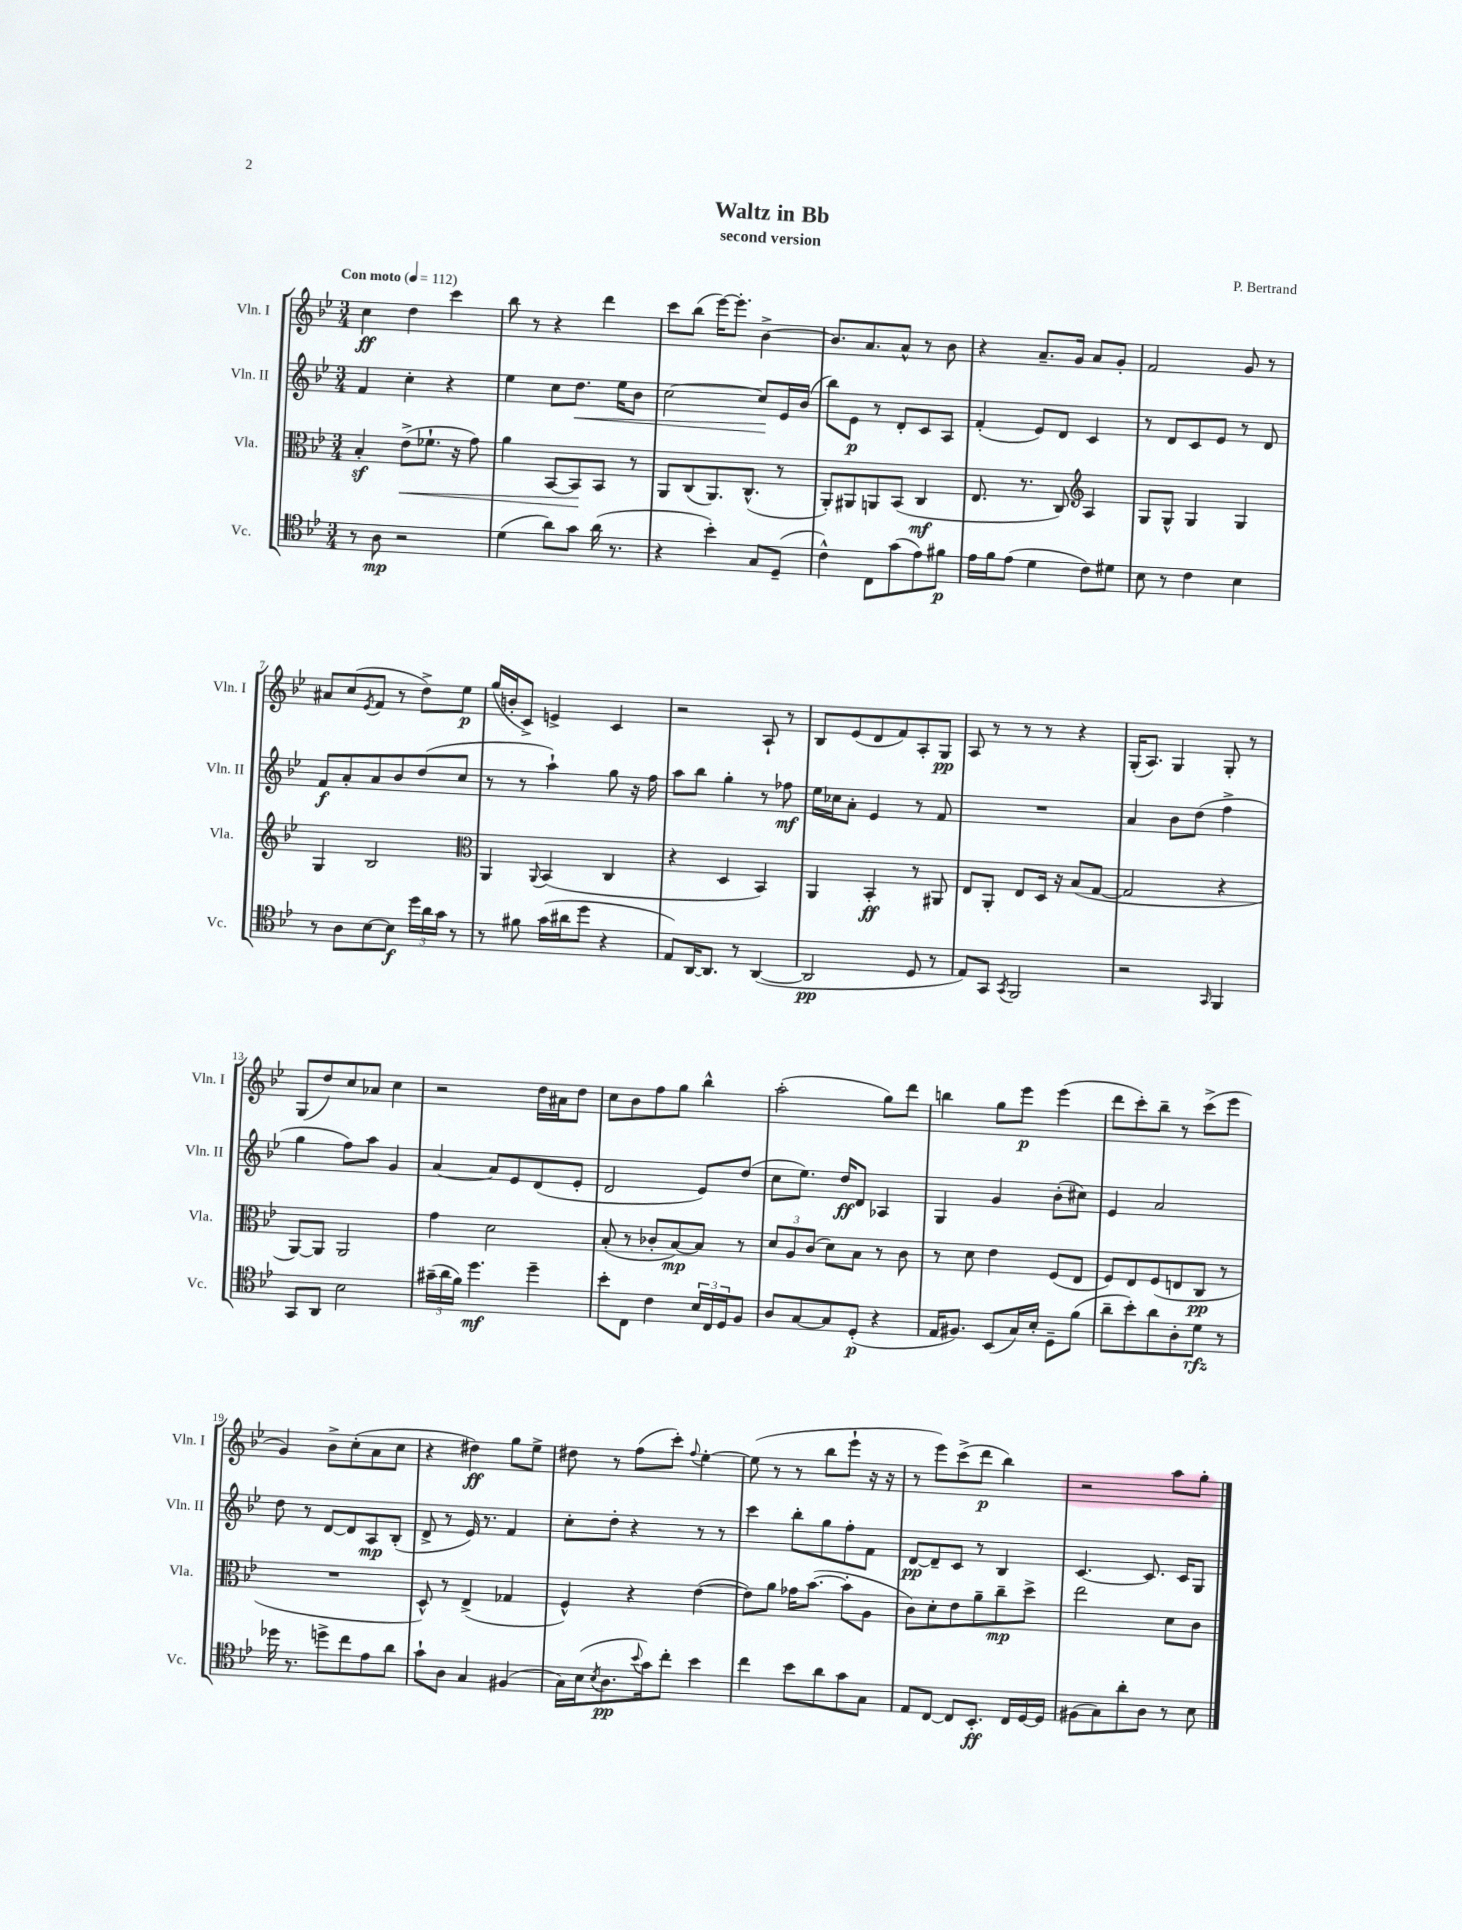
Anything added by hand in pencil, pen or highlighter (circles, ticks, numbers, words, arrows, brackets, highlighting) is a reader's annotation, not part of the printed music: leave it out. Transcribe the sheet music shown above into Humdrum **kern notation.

**kern	**dynam	**kern	**dynam	**kern	**dynam	**kern	**dynam
*part4	*part4	*part3	*part3	*part2	*part2	*part1	*part1
*staff4	*staff4	*staff3	*staff3	*staff2	*staff2	*staff1	*staff1
*I"Vc.	*	*I"Vla.	*	*I"Vln. II	*	*I"Vln. I	*
*I'Vc.	*	*I'Vla.	*	*I'Vln. II	*	*I'Vln. I	*
*clefC4	*	*clefC3	*	*clefG2	*	*clefG2	*
*k[b-e-]	*	*k[b-e-]	*	*k[b-e-]	*	*k[b-e-]	*
*M3/4	*	*M3/4	*	*M3/4	*	*M3/4	*
*MM112	*	*MM112	*	*MM112	*	*MM112	*
=1	=1	=1	=1	=1	=1	=1	=1
!	!	!	!	!	!	!LO:TX:a:B:t=Con moto	!
8r	.	4B-z'/	.	4f/	.	4cc\	ff
8A\	mp	.	.	.	.	.	.
!	!	!	!LO:HP:b	!	!	!	!
2r	.	(8e-^\L	<	4cc'\	.	4dd\	.
.	.	8.f-X`\J	.	.	.	.	.
.	.	.	.	4r	.	4ccc\	.
.	.	16r	.	.	.	.	.
.	.	8g\)	.	.	.	.	.
=2	=2	=2	=2	=2	=2	=2	=2
(4d\	.	4a\	.	4ee-\	.	8bb-\	.
.	.	.	.	.	.	8r	.
8a\L)	.	[8BB-/L	.	8cc\L	.	4r	.
!	!	!	!	!	!LO:HP:b	!	!
8g\J	.	8BB-/]	.	8.dd\J	<	.	.
(16a\	.	8BB-/J	[	.	.	4ddd\	.
8.r	.	.	.	16ee-\KL	.	.	.
.	.	8r	.	8b-\J	.	.	.
=3	=3	=3	=3	=3	=3	=3	=3
4r	.	8AA/L	.	[2cc\	.	8ccc\L	.
.	.	(8C/	.	.	.	(8bb-\J	.
4b-'\)	.	8.AA/)	.	.	.	[16eee-\KL)	.
.	.	.	.	.	.	8.eee-'\J]	.
.	.	(8.C^^/J	.	.	.	.	.
8G/L	.	.	.	8cc/L]	.	[4b-^\	.
(8D~/J	.	8r	.	16e-/L	[	.	.
.	.	.	.	(16b-/JJ	.	.	.
=4	=4	=4	=4	=4	=4	=4	=4
4c^^\)	.	8AA'/L)	.	8bb-\L)	.	8.b-/L]	.
.	.	8AA#X/	.	8e-\J	p	.	.
.	.	.	.	.	.	8.a/	.
8C\L	.	8AAn/	.	8r	.	.	.
(8g\	.	(8BB-/J	.	8d'/L	.	8a^^/J	.
8e-\)	.	4C/	mf	8c/	.	8r	.
8f#X\J	p	.	.	8A/J	.	8b-\	.
=5	=5	=5	=5	=5	=5	=5	=5
16e-\LL	.	8.E-/	.	(4f'/	.	4r	.
16f\J	.	.	.	.	.	.	.
(8e-\J	.	.	.	.	.	.	.
.	.	8.r	.	.	.	.	.
4d\	.	.	.	8e-/L)	.	8.a~/L	.
.	.	8C/)	.	8d/J	.	.	.
.	.	.	.	.	.	16g/Jk	.
*	*	*clefG2	*	*	*	*	*
8c\L)	.	4A/	.	4c/	.	8a/L	.
8d#X\J	.	.	.	.	.	8g'/J	.
=6	=6	=6	=6	=6	=6	=6	=6
8B-\	.	8G/L	.	8r	.	2f/	.
8r	.	8G^^/J	.	8d/L	.	.	.
4c\	.	4G/	.	8c/	.	.	.
.	.	.	.	8e-/J	.	.	.
4B-\	.	4G/	.	8r	.	8g/	.
.	.	.	.	8d/	.	8r	.
!!LO:LB:g=z
=7	=7	=7	=7	=7	=7	=7	=7
8r	.	4G/	.	8f/L	f	8a#X/L	.
8A\L	.	.	.	8a'/	.	(8cc/	.
.	.	.	.	.	.	8qe-/	.
[8B-\	.	2B-/	.	8a/	.	8f/J	.
8B-\J]	f	.	.	8b-/	.	8r	.
24dd\LL	.	.	.	(8dd/	.	8dd^\L)	.
24a\	.	.	.	.	.	.	.
24g\JJ	.	.	.	.	.	.	.
8r	.	.	.	8cc/J	.	8ee-\J	p
=8	=8	=8	=8	=8	=8	=8	=8
*	*	*clefC3	*	*	*	*	*
8r	.	4AA/	.	8r	.	(16gg/LL	.
.	.	.	.	.	.	16bn'/J	.
8f#X\	.	.	.	8r	.	8c^/J)	.
.	.	8qqAA/	.	.	.	.	.
(16g\LL	.	(4BB-/	.	4aa`\)	.	4en^/	.
16a#X\J	.	.	.	.	.	.	.
8dd\J	.	.	.	.	.	.	.
4r	.	4C/	.	8gg\	.	4c/	.
.	.	.	.	16r	.	.	.
.	.	.	.	16ff\	.	.	.
=9	=9	=9	=9	=9	=9	=9	=9
8E-/L)	.	4r	.	8aa\L	.	2r	.
[16AA/K	.	.	.	8bb-\J	.	.	.
8.AA/J]	.	.	.	.	.	.	.
.	.	4D/	.	4gg'\	.	.	.
8r	.	.	.	.	.	.	.
([4AA/	.	4BB-/)	.	8r	.	8A`/	.
.	.	.	.	8ff-X\	mf	8r	.
=10	=10	=10	=10	=10	=10	=10	=10
2AA/]	pp	4AA/	.	16ee-\LL	.	8B-/L	.
.	.	.	.	16cc-X\J	.	.	.
.	.	.	.	8a'\J	.	(8e-/	.
.	.	4BB-'/	ff	4e-/	.	8d/	.
.	.	.	.	.	.	8f/)	.
8D/	.	8r	.	8r	.	8A'/	.
8r	.	8AA#X/	.	8f/	.	8G/J	pp
=11	=11	=11	=11	=11	=11	=11	=11
8E-/L)	.	8E-/L	.	2.r	.	8A/	.
8GG/J	.	8AA'/J	.	.	.	8r	.
8qGG/	.	.	.	.	.	.	.
2FF/	.	8E-/L	.	.	.	8r	.
.	.	16D/Jk	.	.	.	8r	.
.	.	16r	.	.	.	.	.
.	.	(8B-/L	.	.	.	4r	.
.	.	[8G/J	.	.	.	.	.
=12	=12	=12	=12	=12	=12	=12	=12
2r	.	2G/]	.	4a/	.	(16G'/KL	.
.	.	.	.	.	.	8.A/J)	.
.	.	.	.	8b-\L	.	4G/	.
.	.	.	.	(8dd\J	.	.	.
16qqGG/	.	.	.	.	.	.	.
4FF/	.	4r	.	4ff^\	.	8G'/	.
.	.	.	.	.	.	8r	.
!!LO:LB:g=z
=13	=13	=13	=13	=13	=13	=13	=13
8GG/L	.	[8AA/L)	.	4gg\	.	(8G/L	.
8AA/J	.	8AA/J]	.	.	.	8dd/)	.
2B-\	.	2AA/	.	8ff\L)	.	8cc/	.
.	.	.	.	8aa\J	.	8a-X/J	.
.	.	.	.	4g/	.	4cc\	.
=14	=14	=14	=14	=14	=14	=14	=14
(24g#X~\LL	.	4g\	.	[4a/	.	2r	.
24a\	.	.	.	.	.	.	.
24f\JJ)	.	.	.	.	.	.	.
4.dd\	mf	.	.	.	.	.	.
.	.	2d\	.	8a/L]	.	.	.
.	.	.	.	8e-/	.	.	.
4dd~\	.	.	.	(8d/	.	16dd\LL	.
.	.	.	.	.	.	16a#X\J	.
.	.	.	.	8e-'/J	.	8dd\J	.
=15	=15	=15	=15	=15	=15	=15	=15
8b-'\L	.	(8B-'/	.	2d/	.	8cc\L	.
8C\J	.	8r	.	.	.	8b-\	.
4c\	.	8c-X'/L	.	.	.	8ff\	.
.	.	[8B-/)	mp	.	.	8gg\J	.
24B-/LL	.	8B-/J]	.	8e-/L)	.	4bb-^^\	.
24C/	.	.	.	.	.	.	.
24D/J	.	.	.	.	.	.	.
8F/J	.	8r	.	(8dd/J	.	.	.
=16	=16	=16	=16	=16	=16	=16	=16
8A/L	.	12d/L	.	8cc\L	.	(2aa'\	.
.	.	12A/	.	.	.	.	.
[8G/	.	.	.	8.ee-\J)	.	.	.
.	.	(12c/J	.	.	.	.	.
8G/]	.	8d\L)	.	.	.	.	.
.	.	.	.	16dd/KL	ff	.	.
(8D'/J	p	8B-\J	.	8d/J	.	.	.
4r	.	8r	.	4A-X/	.	8gg\L)	.
.	.	8c\	.	.	.	8ddd\J	.
=17	=17	=17	=17	=17	=17	=17	=17
16E-/KL	.	8r	.	4G/	.	4bbn\	.
8.F#X/J)	.	.	.	.	.	.	.
.	.	8d\	.	.	.	.	.
(8BB-/L	.	4e-\	.	4g/	.	8gg\L	.
16G/L)	.	.	.	.	.	8eee-\J	p
16B-'/JJ	.	.	.	.	.	.	.
8D~\L	.	(8F/L	.	(8b-'\L	.	(4eee-\	.
(8f\J	.	8E-/J	.	8cc#X\J)	.	.	.
=18	=18	=18	=18	=18	=18	=18	=18
8a~\L	.	8F/L)	.	4e-/	.	8ddd\L	.
8b-'\)	.	8E-/	.	.	.	8ccc'\)	.
8a\	.	(8F/	.	2a/	.	8bb-~\J	.
8A'\	.	8En/	.	.	.	8r	.
8d\J	rfz	8C/J	pp	.	.	(8ccc^\L	.
8r	.	8r	.	.	.	8eee-\J	.
!!LO:LB:g=z
=19	=19	=19	=19	=19	=19	=19	=19
16dd-X\	.	2.r	.	8dd\	.	4g/)	.
8.r	.	.	.	.	.	.	.
.	.	.	.	8r	.	.	.
8ddn^\L	.	.	.	[8d/L	.	8b-^\L	.
8cc\	.	.	.	8d/]	.	(8cc'\	.
8e-\	.	.	.	8A/	mp	8a\	.
8a\J	.	.	.	(8B-'/J	.	8cc\J	.
=20	=20	=20	=20	=20	=20	=20	=20
8g`\L	.	8D^^/)	.	8d^/	.	4r	.
8A\J	.	8r	.	8r	.	.	.
4G/	.	(4E-^/	.	16e-/)	.	4dd#X\)	ff
.	.	.	.	8.r	.	.	.
(4F#X/	.	4G-X/	.	4f/	.	8gg\L	.
.	.	.	.	.	.	8ee-^\J	.
=21	=21	=21	=21	=21	=21	=21	=21
16G\LL)	.	4F^^/)	.	8cc'\L	.	8dd#X\	.
(16B-\J	.	.	.	.	.	.	.
8qB-/	.	.	.	.	.	.	.
8.A\	pp	.	.	8dd'\J	.	8r	.
.	.	4r	.	4r	.	(8ff\L	.
8qqb-/	.	.	.	.	.	.	.
16g\k)	.	.	.	.	.	.	.
8cc'\J	.	.	.	.	.	8ccc'\J)	.
.	.	.	.	.	.	8qqff/	.
4b-\	.	([4e-\	.	8r	.	[4ee-'\	.
.	.	.	.	8r	.	.	.
=22	=22	=22	=22	=22	=22	=22	=22
4cc\	.	8e-\L])	.	4ccc\	.	(8ee-\]	.
.	.	8a\J	.	.	.	8r	.
8b-\L	.	16g-X\KL	.	8bb-'\L	.	8r	.
.	.	([8.b-\J	.	.	.	.	.
8a\	.	.	.	8gg\	.	8bb-\L	.
8g\	.	8b-'\L]	.	8ff'\	.	8eee-`\J	.
8G\J	.	8A\J	.	8f\J	.	16r	.
.	.	.	.	.	.	16r	.
=23	=23	=23	=23	=23	=23	=23	=23
8E-/L	.	8c\L)	.	[8d/L	pp	8r	.
[8C/J	.	8d'\	.	8d~/]	.	8eee-\L)	.
8C/L]	.	8e-\	.	8c/J	.	(8ccc^\	.
8.BB-'/J	ff	8a~\	.	8r	.	8ddd\J	p
.	.	8cc~\	mp	4B-/	.	4bb-\)	.
16C/LL	.	.	.	.	.	.	.
[16D/	.	8dd^\J	.	.	.	.	.
16D/JJ]	.	.	.	.	.	.	.
=24	=24	=24	=24	=24	=24	=24	=24
(8F#X\L	.	2ee-\	.	[4.c/	.	2r	.
8G\)	.	.	.	.	.	.	.
8a'\	.	.	.	.	.	.	.
8A\J	.	.	.	8.c/]	.	.	.
8r	.	8d\L	.	.	.	8aa\L	.
.	.	.	.	16c/KL	.	.	.
8B-\	.	8c\J	.	8G/J	.	8gg'\J	.
==	==	==	==	==	==	==	==
*-	*-	*-	*-	*-	*-	*-	*-
